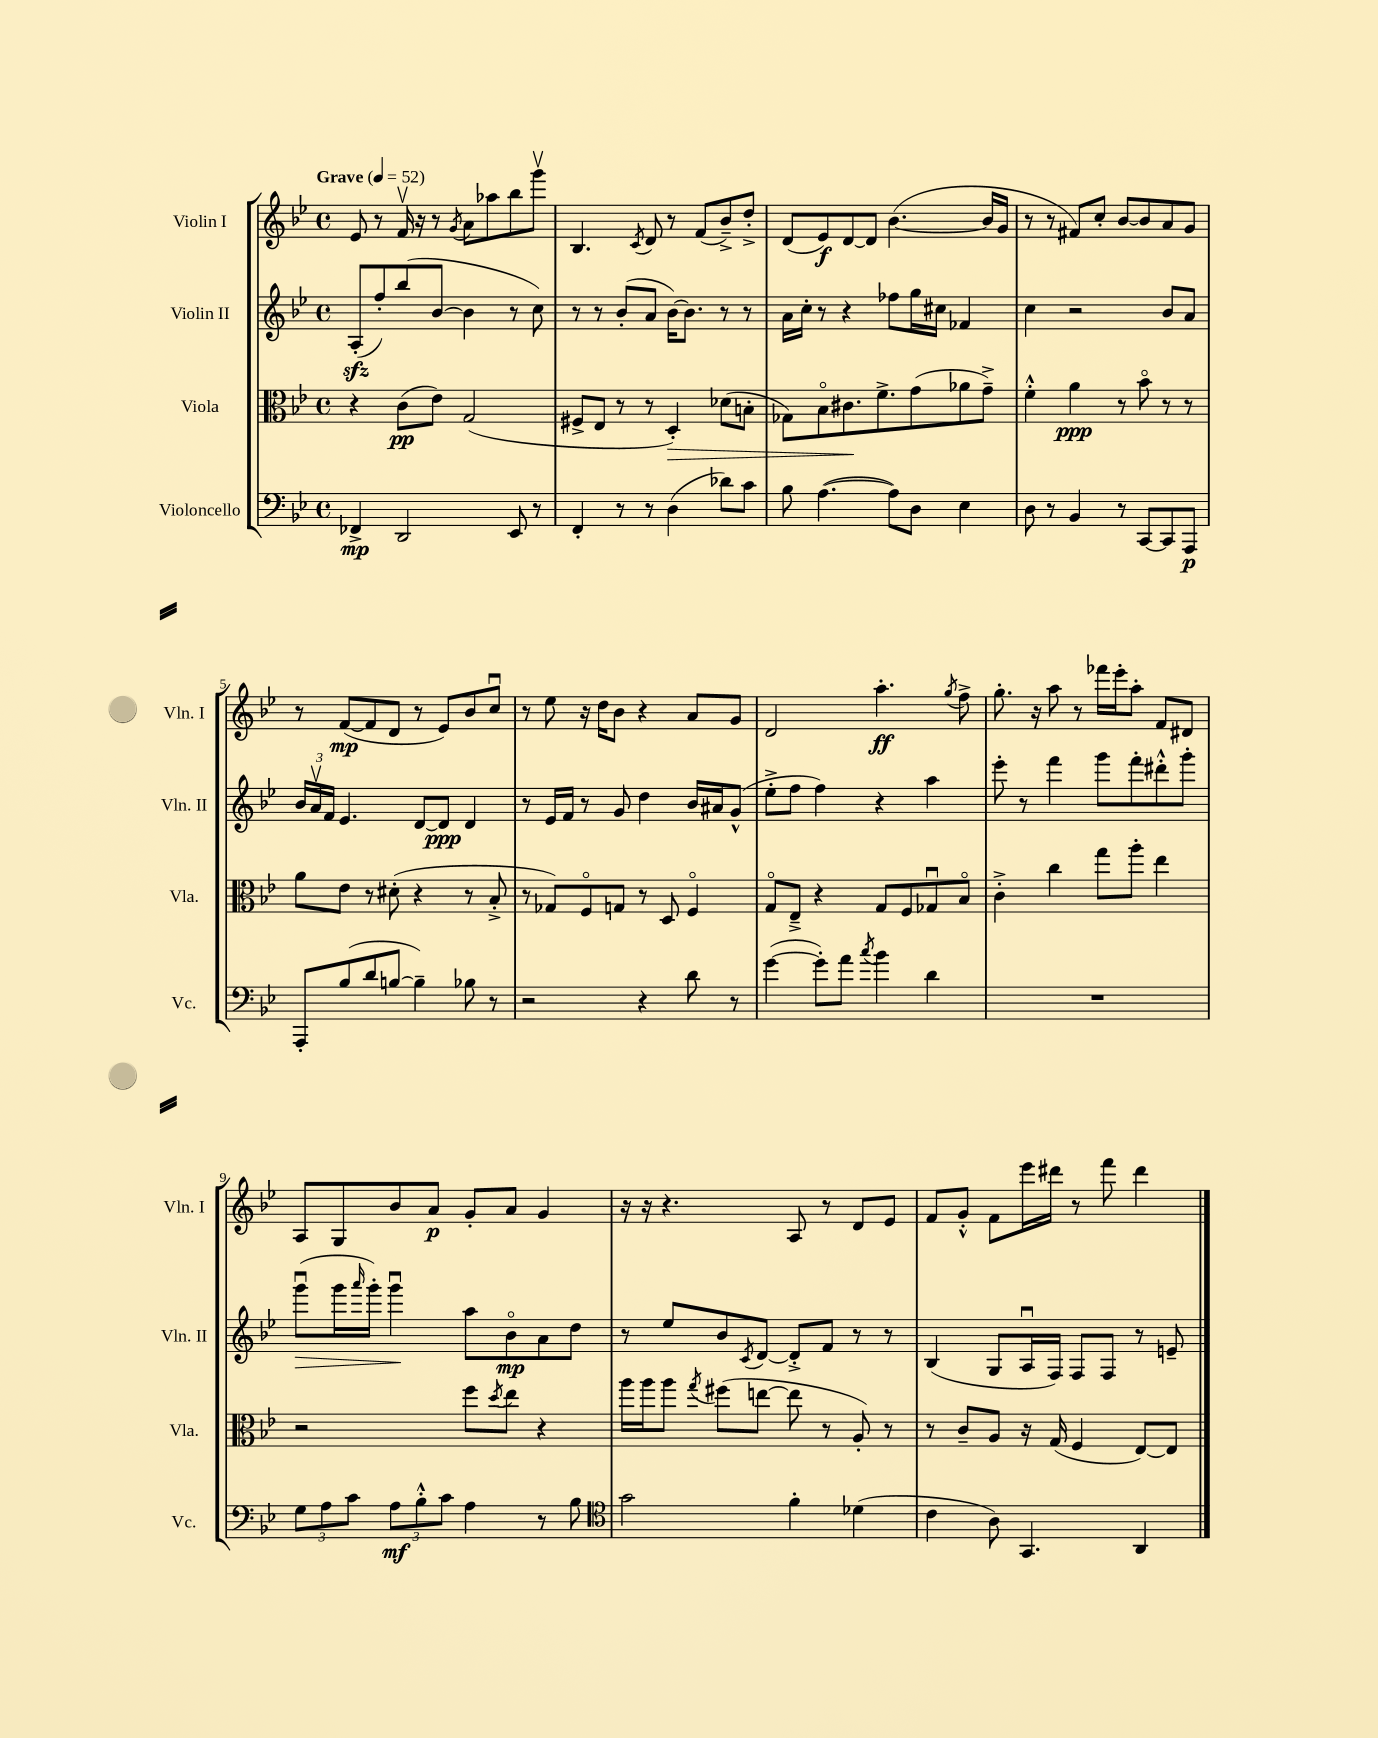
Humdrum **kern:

**kern	**kern	**kern	**kern
*staff4	*staff3	*staff2	*staff1
*clefF4	*clefC3	*clefG2	*clefG2
*k[b-e-]	*k[b-e-]	*k[b-e-]	*k[b-e-]
*M4/4	*M4/4	*M4/4	*M4/4
*met(c)	*met(c)	*met(c)	*met(c)
*MM52	*MM52	*MM52	*MM52
4FF-^	4r	(8A'	8e-
.	.	8ff')	8r
2DD	(8c	(8bb-	16fv
.	.	.	16r
.	8e-)	[8b-	8r
.	.	.	8qg
.	(2G	4b-]	8a
.	.	.	8aa-
8EE-	.	8r	8bb-
8r	.	8cc)	8gggv
=	=	=	=
4FF'	8F#^	8r	4.B-
.	8E-	8r	.
8r	8r	(8b-'	.
.	.	.	8qc
8r	8r	8a	8d
(4D	4D')	[16b-)	8r
.	.	8.b-]	.
.	.	.	(8f
8d-)	(8d-	8r	8b-~^)
8c	8B'	8r	8dd'^
=	=	=	=
8B-	8G-)	16a	(8d
.	.	16cc'	.
([4.A	8B-o	8r	8e-)
.	8.c#	4r	[8d
.	.	.	8d]
.	8.f^	.	.
8A])	.	8ff-	([4.b-
8D	(8g	16gg	.
.	.	16cc#	.
4E-	8a-	4f-	.
.	8g~^)	.	16b-]
.	.	.	16g
=	=	=	=
8D	4f'^^	4cc	8r
8r	.	.	8r
4BB-	4a	2r	8f#)
.	.	.	8cc'
8r	8r	.	[8b-
[8CC	8b-o	.	8b-]
8CC]	8r	8b-	8a
8AAA	8r	8a	8g
=	=	=	=
8AAA'	8a	24b-	8r
.	.	24av	.
.	.	24f	.
(8B-	8e-	4.e-	([8f
8d	8r	.	8f]
[8B	(8d#'	.	8d
4B~])	4r	[8d	8r
.	.	8d]	8e-)
8B-	8r	4d	8b-
8r	8B-'^	.	8ccu
=	=	=	=
2r	8r	8r	8r
.	8G-)	16e-	8ee-
.	.	16f	.
.	8Fo	8r	16r
.	.	.	16dd
.	8G	8g	8b-
4r	8r	4dd	4r
.	8D	.	.
8d	4Fo	16b-	8a
.	.	16a#	.
8r	.	(8g^^	8g
=	=	=	=
([4g	8Go	8ee-'^	2d
.	8E-~^	8ff	.
8g'])	4r	4ff)	.
8a	.	.	.
8qcc	.	.	.
4b-	8G	4r	4.aa'
.	8F	.	.
4d	8G-u	4aa	.
.	.	.	8qgg
.	8B-o	.	8ff^
=	=	=	=
1r	4c'^	8eee-'	8.gg'
.	.	8r	.
.	.	.	16r
.	4cc	4fff	8aa
.	.	.	8r
.	8gg	8ggg	16fff-
.	.	.	16eee-'
.	8aa'	8fff'	8aa'
.	4ee-	8ddd#'^^	8f
.	.	8ggg'	8d#
=	=	=	=
12G	2r	(8gggu	8A
12A	.	.	.
.	.	16ggg	8G
12c	.	.	.
.	.	16qqaaa	.
.	.	16ggg')	.
12A	.	4gggu	8b-
12B-'^^	.	.	.
.	.	.	8a
12c	.	.	.
4A	8ff	8aa	8g'
.	8qdd	.	.
.	8ee-	8b-o	8a
8r	4r	8a	4g
8B-	.	8dd	.
=	=	=	=
*clefC4	*	*	*
2g	16aa	8r	16r
.	16aa	.	16r
.	8aa	8ee-	4.r
.	8qgg	.	.
.	(8ff#	8b-	.
.	.	8qc	.
.	[8ee	[8d	.
4f'	8ee]	8d'^]	8A
.	8r	8f	8r
(4d-	8A')	8r	8d
.	8r	8r	8e-
=	=	=	=
4c	8r	(4B-	8f
.	8c~	.	8g'^^
8A)	8A	8G	8f
4.GG	16r	16Au	16eee-
.	(16G	16F)	16ddd#
.	4F	8F	8r
.	.	8F	8fff
4AA	[8E-)	8r	4ddd#
.	8E-]	8e~	.
==	==	==	==
*-	*-	*-	*-
